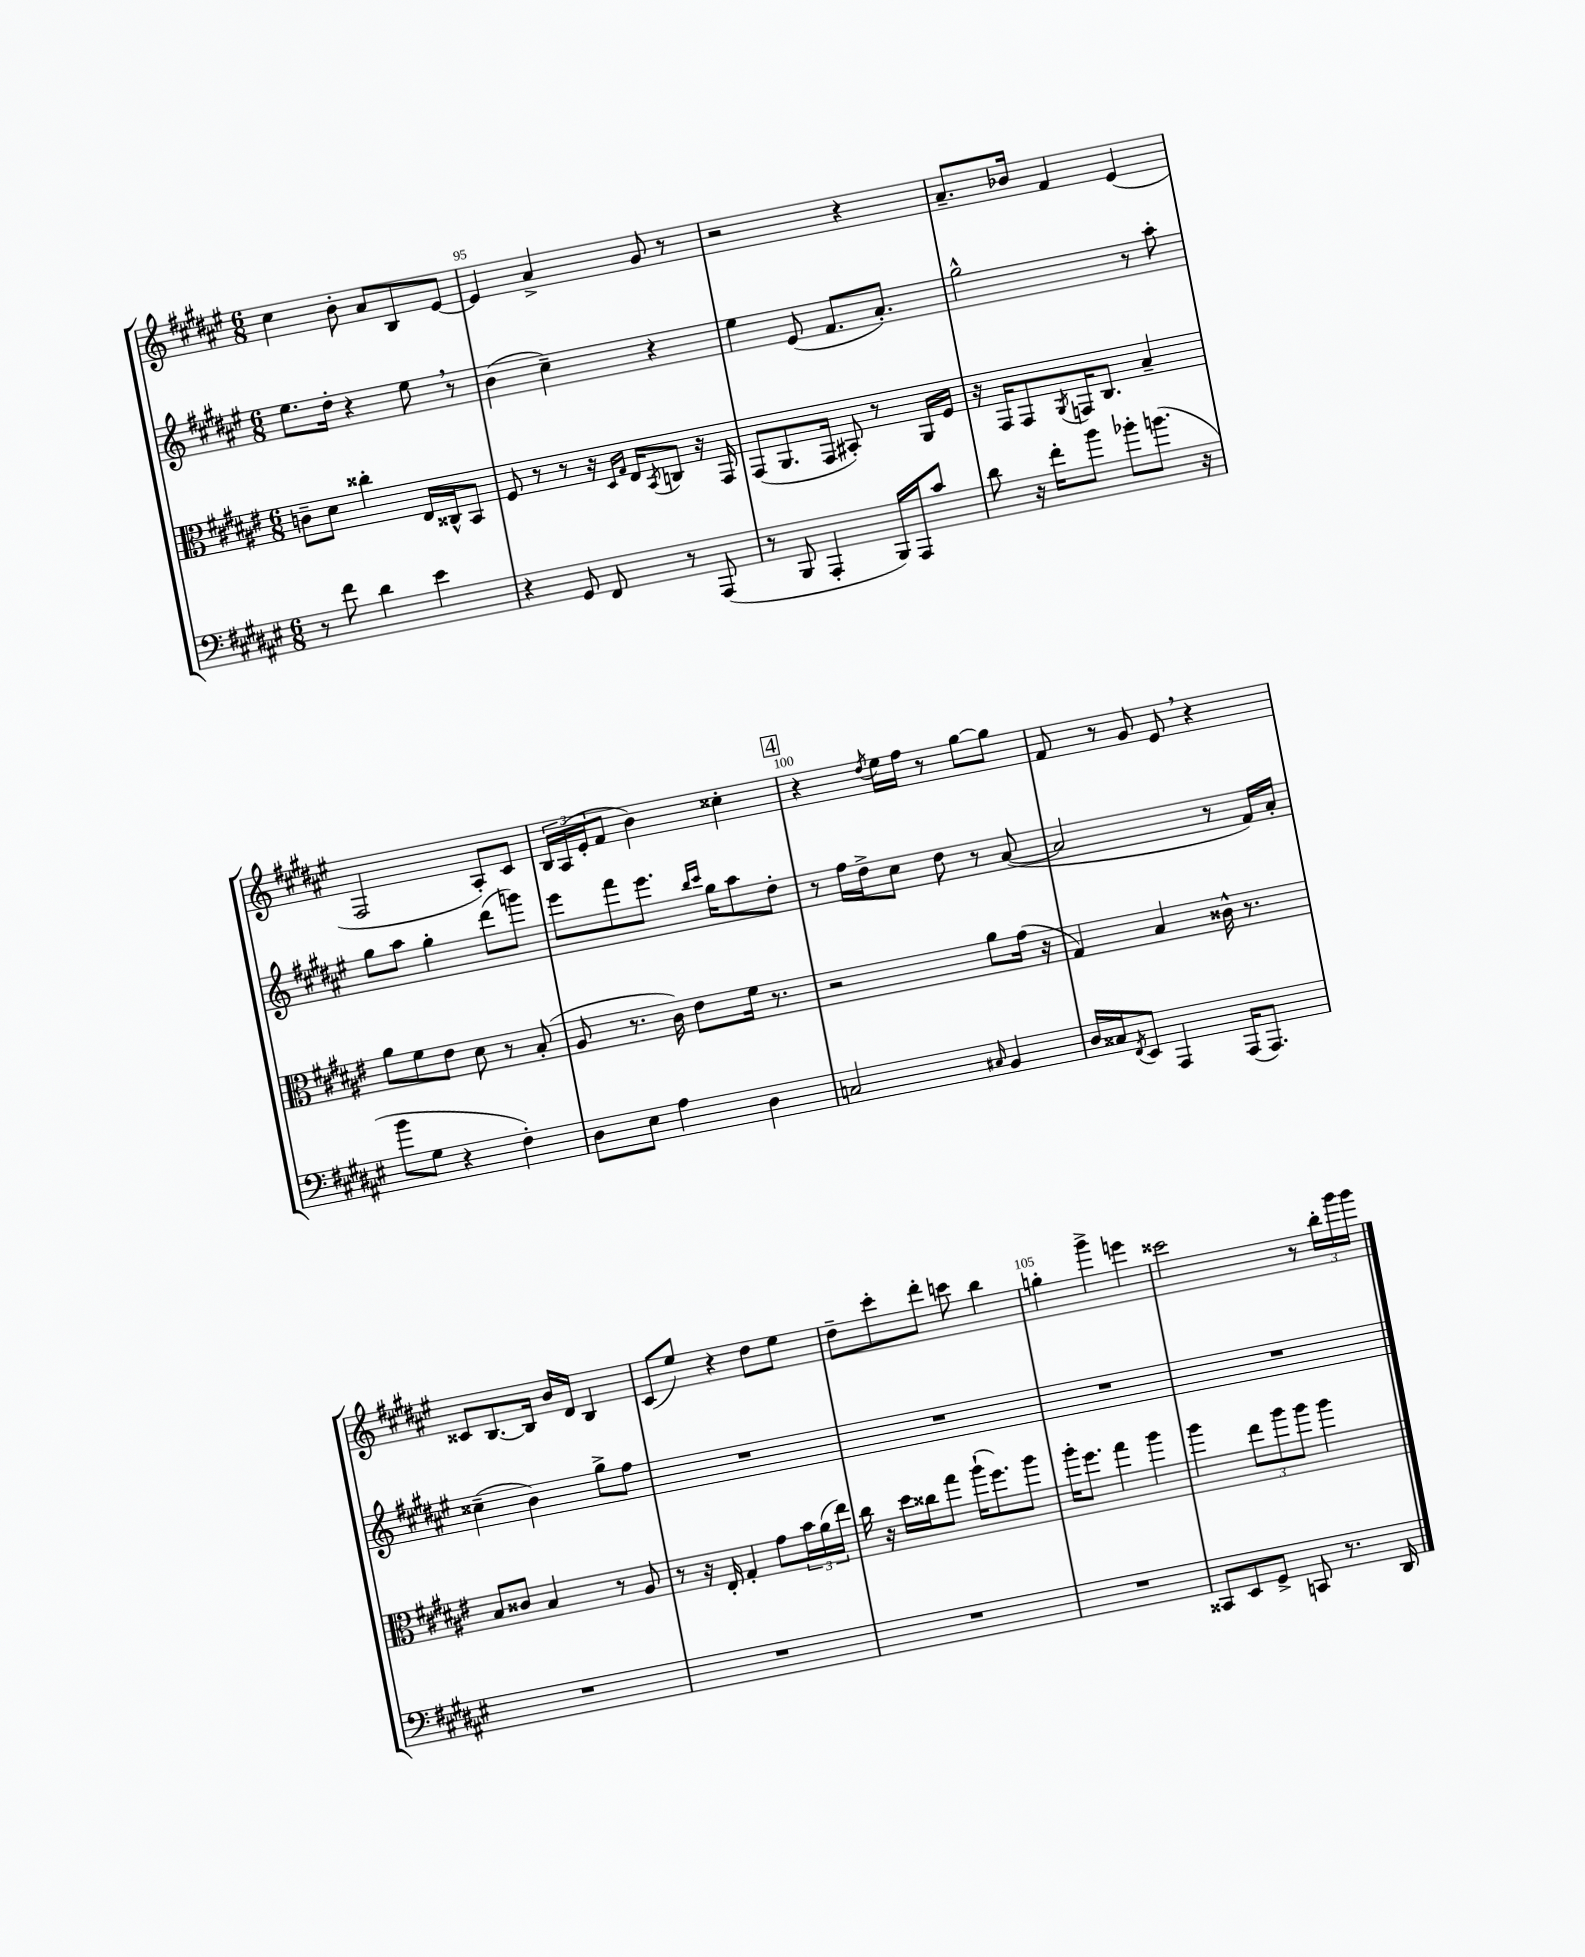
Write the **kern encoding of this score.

**kern	**kern	**kern	**kern
*staff4	*staff3	*staff2	*staff1
*clefF4	*clefC3	*clefG2	*clefG2
*k[f#c#g#d#a#e#]	*k[f#c#g#d#a#e#]	*k[f#c#g#d#a#e#]	*k[f#c#g#d#a#e#]
*M6/8	*M6/8	*M6/8	*M6/8
8r	8c~	8.ee#	4cc#
8f#	8d#	.	.
.	.	16dd#'	.
4d#	4cc##'	4r	8b'
.	.	.	8a#
4e#	16E#	8ee#	8B
.	16C##^^	.	.
.	8BB	8r	[8e#
=	=	=	=
4r	8F#	(4b	4e#]
.	8r	.	.
8GG#	8r	4cc#~)	4a#^
8FF#	16r	.	.
.	16qqD#	.	.
.	16qqG#	.	.
.	16E#	.	.
.	8qBB	.	.
8r	8C	4r	8g#
(8AAA#	16r	.	8r
.	16GG#	.	.
=	=	=	=
8r	(8GG#	4ee#	2r
8BBB	8.AA#	.	.
4AAA#'	.	(8e#	.
.	16GG#	.	.
.	8BB#')	8.f#	.
16BBB)	8r	.	4r
16AAA#	.	8.a#')	.
8c#	16AA#	.	.
.	16F#	.	.
=	=	=	=
8d#	16r	2gg#^^	8.a#~
.	16GG#	.	.
16r	8GG#	.	.
16f#'	.	.	16b-
.	8qAA#	.	.
8b	16GG	.	4f#
.	8.C#	.	.
8b-'	.	.	.
(8.b	4B~	8r	(4e#
.	.	8aa#'	.
16r	.	.	.
=	=	=	=
8b	8a#	8gg#	2F#
8G#	8f#	8aa#	.
4r	8e#	4gg#'	.
.	8d#	.	.
4F#')	8r	(8ddd#	8A#')
.	(8B'	8ggg)	8c#
=	=	=	=
8D#	8A#	8eee#	24B
.	.	.	(24A#
.	.	.	24e#'
8E#	8.r	8fff#	8f#
4A#	.	8.eee#	4b)
.	16c#)	.	.
.	8e#	.	.
.	.	16qqbb	.
.	.	16qqccc#	.
.	.	16gg#	.
4D#	16f#	8aa#	4cc##'
.	8.r	.	.
.	.	8dd#'	.
=	=	=	=
2C	2r	8r	4r
.	.	16ff#	.
.	.	16dd#^	.
.	.	.	8qdd#
.	.	8cc#	16ee#
.	.	.	16ff#
.	.	8dd#	8r
16qqC#	.	.	.
4BB	8a#	8r	[8gg#
.	(16g#	([8a#	8gg#]
.	16r	.	.
=	=	=	=
16D#	4G#)	2a#]	8f#
16C##	.	.	.
8qFF#	.	.	.
8EE#	.	.	8r
4AAA#	4B	.	8g#
.	.	.	8e#
(16AAA#	16c##^^	8r	4r
8.AAA#)	8.r	.	.
.	.	16f#)	.
.	.	16a#'	.
=	=	=	=
2.r	8B	(4cc##~	8c##
.	8c##	.	[8.B
.	4B	4b)	.
.	.	.	16B]
.	.	.	16b
.	.	.	16d#
.	8r	8gg#^	4B
.	8A#	8ff#	.
=	=	=	=
2.r	8r	2.r	(8c#
.	16r	.	8ee#)
.	16E#'	.	.
.	4G#'	.	4r
.	8g#	.	8dd#
.	24b	.	8ee#
.	(24a#	.	.
.	24ee#)	.	.
=	=	=	=
2.r	16cc#	2.r	8dd#~
.	16r	.	.
.	16dd#	.	8ccc#'
.	16cc##	.	.
.	8gg#	.	8ddd#'
.	(16aa#`	.	8ccc
.	8.ff#)	.	.
.	.	.	4bb
.	8aa#	.	.
=	=	=	=
2.r	16aa#'	2.r	4gg'
.	8.ff#	.	.
.	4gg#	.	4ggg#^
.	4aa#	.	4eee
=	=	=	=
8CC##	4aa#	2.r	2ccc##
8EE#	.	.	.
8GG#^	12ee#	.	.
.	12aa#	.	.
8CC	.	.	.
.	12aa#	.	.
8.r	4aa#	.	8r
.	.	.	24bb'
.	.	.	24ggg#
16DD#	.	.	.
.	.	.	24ggg#
==	==	==	==
*-	*-	*-	*-
